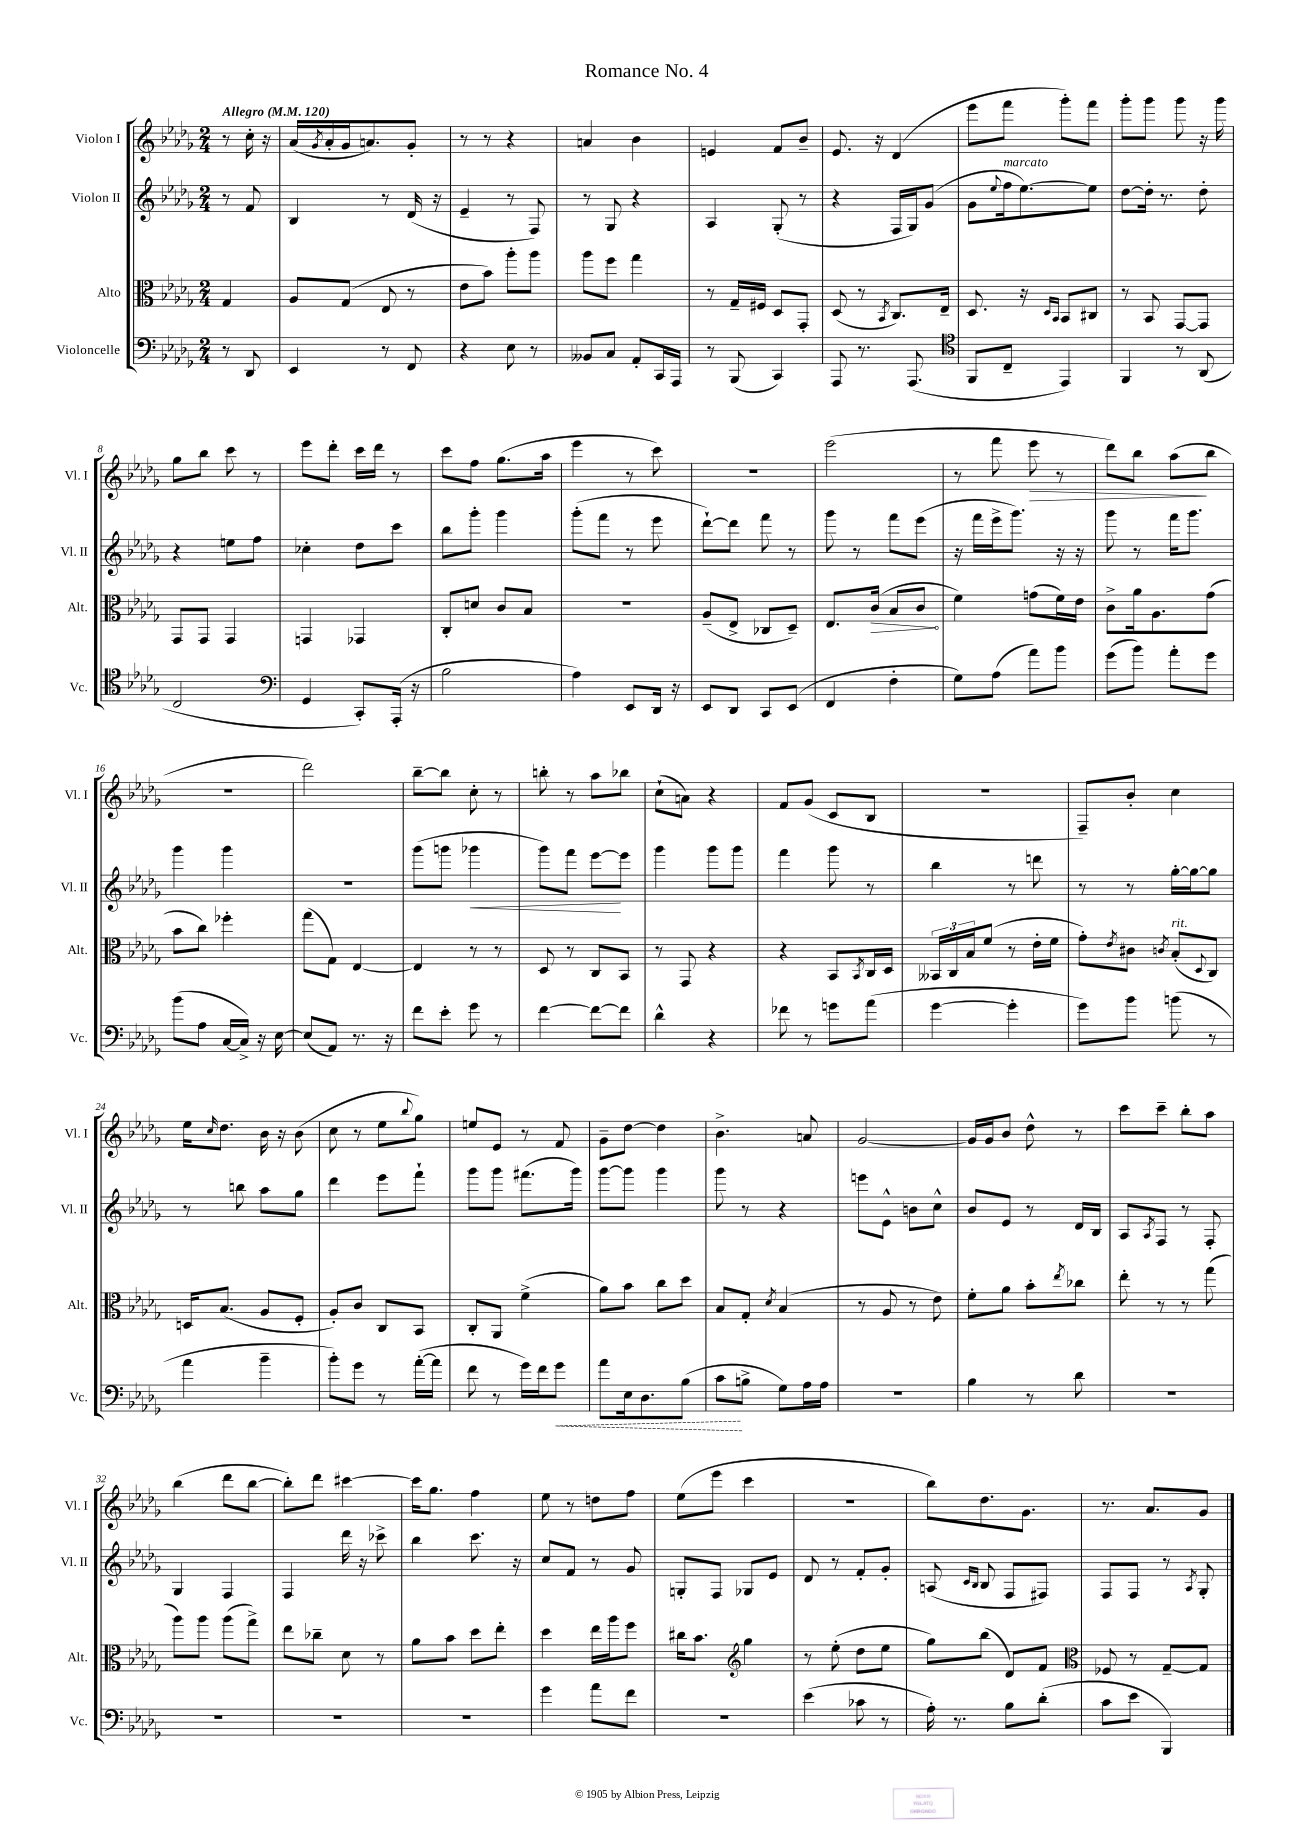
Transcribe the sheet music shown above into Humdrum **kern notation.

**kern	**dynam	**kern	**dynam	**kern	**dynam	**kern	**dynam
*part4	*part4	*part3	*part3	*part2	*part2	*part1	*part1
*staff4	*staff4	*staff3	*staff3	*staff2	*staff2	*staff1	*staff1
*I"Violoncelle	*	*I"Alto	*	*I"Violon II	*	*I"Violon I	*
*I'Vc.	*	*I'Alt.	*	*I'Vl. II	*	*I'Vl. I	*
*clefF4	*	*clefC3	*	*clefG2	*	*clefG2	*
*k[b-e-a-d-g-]	*	*k[b-e-a-d-g-]	*	*k[b-e-a-d-g-]	*	*k[b-e-a-d-g-]	*
*M2/4	*	*M2/4	*	*M2/4	*	*M2/4	*
*MM120	*	*MM120	*	*MM120	*	*MM120	*
=	=	=	=	=	=	=	=
!	!	!	!	!	!	!LO:TX:a:B:t=Allegro	!
8r	.	4G-/	.	8r	.	8r	.
8DD-/	.	.	.	8f/	.	16cc'\	.
.	.	.	.	.	.	16r	.
=1	=1	=1	=1	=1	=1	=1	=1
4EE-/	.	8A-/L	.	4B-/	.	(16a-/LL	.
.	.	.	.	.	.	8qg-/	.
.	.	.	.	.	.	16a-'/	.
.	.	(8G-/J	.	.	.	16g-/J	.
.	.	.	.	.	.	8.an/)	.
8r	.	8E-/	.	8r	.	.	.
8FF/	.	8r	.	(16d-/	.	8g-'/J	.
.	.	.	.	16r	.	.	.
=2	=2	=2	=2	=2	=2	=2	=2
4r	.	8e-\L	.	4e-~/	.	8r	.
.	.	8b-\J)	.	.	.	8r	.
8E-\	.	8aa-'\L	.	8r	.	4r	.
8r	.	8aa-\J	.	8F/)	.	.	.
=3	=3	=3	=3	=3	=3	=3	=3
8BB--X/L	.	8aa-\L	.	8r	.	4an/	.
8C/J	.	8ff\J	.	8G-/	.	.	.
8AA-'/L	.	4gg-\	.	4r	.	4b-\	.
16CC/L	.	.	.	.	.	.	.
16AAA-/JJ	.	.	.	.	.	.	.
=4	=4	=4	=4	=4	=4	=4	=4
8r	.	8r	.	4A-/	.	4en/	.
(8BBB-/	.	16G-~/LL	.	.	.	.	.
.	.	16F#X/JJ	.	.	.	.	.
4CC/)	.	8D-/L	.	(8G-'/	.	8f/L	.
.	.	8GG-'/J	.	8r	.	8b-~/J	.
=5	=5	=5	=5	=5	=5	=5	=5
8AAA-/	.	(8D-/	.	4r	.	8.e-/	.
8.r	.	8r	.	.	.	.	.
.	.	.	.	.	.	16r	.
.	.	8qBB-/	.	.	.	.	.
.	.	8.C/L)	.	16F/LL	.	(4d-/	.
(8.AAA-/	.	.	.	16G-/J)	.	.	.
.	.	.	.	(8g-/J	.	.	.
.	.	16E-~/Jk	.	.	.	.	.
=6	=6	=6	=6	=6	=6	=6	=6
*clefC4	*	*	*	*	*	*	*
8FF/L	.	8.D-/	.	8g-\L	.	8eee-\L	.
.	.	.	.	8qqee-/	.	.	.
!	!	!	!	!LO:TX:a:i:t=marcato	!	!	!
8C~/J	.	.	.	16ff\k	.	8fff\J	.
.	.	16r	.	[8.ee-\)	.	.	.
.	.	16qqD-/LL	.	.	.	.	.
.	.	16qqBB-/JJ	.	.	.	.	.
4EE-/)	.	8BB-/L	.	.	.	8ggg-'\L)	.
.	.	8C#X/J	.	8ee-\J]	.	8fff\J	.
=7	=7	=7	=7	=7	=7	=7	=7
4FF/	.	8r	.	[8dd-\L	.	8ggg-'\L	.
.	.	8BB-/	.	16dd-'\Jk]	.	8ggg-\J	.
.	.	.	.	8.r	.	.	.
8r	.	[8GG-/L	.	.	.	8ggg-\	.
(8AA-/	.	8GG-/J]	.	8dd-'\	.	16r	.
.	.	.	.	.	.	16ggg-\	.
!!LO:LB:g=z
=8	=8	=8	=8	=8	=8	=8	=8
2C/	.	8GG-/L	.	4r	.	8gg-\L	.
.	.	8GG-/J	.	.	.	8bb-\J	.
.	.	4GG-/	.	8een\L	.	8ccc\	.
.	.	.	.	8ff\J	.	8r	.
=9	=9	=9	=9	=9	=9	=9	=9
*clefF4	*	*	*	*	*	*	*
4GG-/	.	4GGn/	.	4cc-X'\	.	8eee-\L	.
.	.	.	.	.	.	8ddd-'\J	.
8CC'/L)	.	4GG-X/	.	8dd-\L	.	16ccc\LL	.
.	.	.	.	.	.	16ddd-\JJ	.
(16AAA-'/Jk	.	.	.	8ccc\J	.	8r	.
16r	.	.	.	.	.	.	.
=10	=10	=10	=10	=10	=10	=10	=10
2B-\	.	8C'/L	.	8bb-\L	.	8ccc\L	.
.	.	8dn/J	.	8ggg-'\J	.	8ff\J	.
.	.	8c/L	.	4ggg-\	.	(8.gg-\L	.
.	.	8B-/J	.	.	.	.	.
.	.	.	.	.	.	16aa-\Jk	.
=11	=11	=11	=11	=11	=11	=11	=11
4A-\)	.	2r	.	(8ggg-'\L	.	4eee-\	.
.	.	.	.	8fff\J	.	.	.
8EE-/L	.	.	.	8r	.	8r	.
16DD-/Jk	.	.	.	8eee-\	.	8ccc\)	.
16r	.	.	.	.	.	.	.
=12	=12	=12	=12	=12	=12	=12	=12
8EE-/L	.	(8A-~/L	.	[8ddd-`\L)	.	2r	.
8DD-/J	.	8E-^/J	.	8ddd-\J]	.	.	.
8CC/L	.	8C-X/L	.	8fff\	.	.	.
(8EE-/J	.	8D-~/J)	.	8r	.	.	.
=13	=13	=13	=13	=13	=13	=13	=13
4FF/	.	8.E-/L	.	8ggg-\	.	(2eee-\	.
.	.	.	.	8r	.	.	.
!	!	!	!LO:HP:b	!	!	!	!
.	.	(16c/Jk	>	.	.	.	.
4F'\	.	8B-/L	.	8fff\L	.	.	.
.	.	8c/J	.	(8eee-\J	.	.	.
.	.	.	]	.	.	.	.
=14	=14	=14	=14	=14	=14	=14	=14
8G-\L)	.	4f\)	.	16r	.	8r	.
.	.	.	.	16fff\LL	.	.	.
(8A-\J	.	.	.	16eee-^\J	.	8fff\	.
.	.	.	.	8.ggg-\J)	.	.	.
!	!	!	!	!	!	!	!LO:HP:b
8a-\L)	.	(8gn\L	.	.	.	8eee-\	>
8b-\J	.	16f\L)	.	16r	.	8r	.
.	.	16e-\JJ	.	16r	.	.	.
=15	=15	=15	=15	=15	=15	=15	=15
(8g-\L	.	8c^\L	.	8ggg-\	.	8ddd-\L)	.
8b-\J)	.	16a-\k	.	8r	.	8bb-\J	.
.	.	8.A-\	.	.	.	.	.
8a-'\L	.	.	.	16fff\KL	.	(8aa-\L	.
.	.	.	.	8.ggg-\J	.	.	.
8g-\J	.	(8g-\J	.	.	.	8bb-\J	]
!!LO:LB:g=z
=16	=16	=16	=16	=16	=16	=16	=16
(8b-\L	.	8b-\L	.	4ggg-\	.	2r	.
8A-\J	.	8cc\J)	.	.	.	.	.
[16C/LL	.	4ff-X'\	.	4ggg-\	.	.	.
16C^/JJ])	.	.	.	.	.	.	.
16r	.	.	.	.	.	.	.
[16E-\	.	.	.	.	.	.	.
=17	=17	=17	=17	=17	=17	=17	=17
(8E-/L]	.	(8gg-\L	.	2r	.	2ddd-\)	.
8AA-/J)	.	8G-\J)	.	.	.	.	.
8.r	.	[4E-/	.	.	.	.	.
16r	.	.	.	.	.	.	.
=18	=18	=18	=18	=18	=18	=18	=18
8f\L	.	4E-/]	.	(8ggg-\L	.	[8bb-~\L	.
8e-'\J	.	.	.	8gggn\J	.	8bb-\J]	.
!	!	!	!	!	!LO:HP:b	!	!
8g-\	.	8r	.	4ggg-X\	<	8cc'\	.
8r	.	8r	.	.	.	8r	.
=19	=19	=19	=19	=19	=19	=19	=19
[4f\	.	8D-/	.	8ggg-\L)	.	8bbn'\	.
.	.	8r	.	8fff\J	.	8r	.
8f\L_	.	8C/L	.	[8eee-\L	.	8aa-\L	.
8f\J]	.	8BB-/J	.	8eee-\J]	[	8bb-X\J	.
=20	=20	=20	=20	=20	=20	=20	=20
4d-^^\	.	8r	.	4ggg-\	.	(8cc`\L	.
.	.	8GG-/	.	.	.	8an\J)	.
4r	.	4r	.	8ggg-\L	.	4r	.
.	.	.	.	8ggg-\J	.	.	.
=21	=21	=21	=21	=21	=21	=21	=21
8f-X\	.	4r	.	4fff\	.	8f/L	.
8r	.	.	.	.	.	(8g-/J	.
8gn\L	.	8BB-/L	.	8ggg-\	.	8c/L	.
.	.	8qBB-/	.	.	.	.	.
(8a-\J	.	16C/L	.	8r	.	8B-/J	.
.	.	16D-/JJ	.	.	.	.	.
=22	=22	=22	=22	=22	=22	=22	=22
[4g-\	.	24BB--X/LL	.	4bb-\	.	2r	.
.	.	24C/	.	.	.	.	.
.	.	24B-/J	.	.	.	.	.
.	.	(8f/J	.	.	.	.	.
4g-'\]	.	8r	.	8r	.	.	.
.	.	16e-'\LL	.	8dddn\	.	.	.
.	.	16f\JJ	.	.	.	.	.
=23	=23	=23	=23	=23	=23	=23	=23
8g-\L)	.	8g-'\L)	.	8r	.	8F~/L)	.
.	.	8qe-/	.	.	.	.	.
8b-\J	.	8c#X\J	.	8r	.	8b-'/J	.
.	.	8qcn/	.	.	.	.	.
!	!	!LO:TX:a:i:t=rit.	!	!	!	!	!
(8bn\	.	(8B-'/L	.	[16gg-'\LL	.	4cc\	.
.	.	.	.	16gg-\J_	.	.	.
.	.	8qqD-/	.	.	.	.	.
8r	.	8C/J)	.	8gg-\J]	.	.	.
!!LO:LB:g=z
=24	=24	=24	=24	=24	=24	=24	=24
4a-\	.	16Dn/KL	.	8r	.	16ee-\KL	.
.	.	.	.	.	.	16qqcc/	.
.	.	(8.B-/J	.	.	.	8.dd-\J	.
.	.	.	.	8bbn\	.	.	.
4b-~\	.	8A-/L	.	8aa-\L	.	16b-\	.
.	.	.	.	.	.	16r	.
.	.	8F'/J	.	8gg-\J	.	(8b-\	.
=25	=25	=25	=25	=25	=25	=25	=25
8b-'\L)	.	8A-'/L)	.	4ddd-\	.	8cc\	.
8g-\J	.	8c/J	.	.	.	8r	.
8r	.	8C/L	.	8eee-\L	.	8ee-\L	.
.	.	.	.	.	.	8qqbb-/	.
([16a-'\LL	.	8BB-/J	.	8fff`\J	.	8gg-\J)	.
16a-\JJ]	.	.	.	.	.	.	.
=26	=26	=26	=26	=26	=26	=26	=26
8f\	.	8C'/L	.	8ggg-\L	.	8een/L	.
8r	.	8AA-/J	.	8ggg-\J	.	8e-/J	.
16g-\LL)	.	(4f^\	.	(8.fff#X\L	.	8r	.
16f\J	.	.	.	.	.	.	.
!	!LO:HP:b	!	!	!	!	!	!
8g-\J	<	.	.	.	.	8f/	.
.	.	.	.	16ggg-\Jk)	.	.	.
=27	=27	=27	=27	=27	=27	=27	=27
8a-\L	.	8a-\L)	.	[8ggg-\L	.	8g-~\L	.
16E-\k	.	8b-\J	.	8ggg-\J]	.	[8dd-\J	.
8.D-\	.	.	.	.	.	.	.
.	.	8cc\L	.	4ggg-\	.	4dd-\]	.
(8B-\J	.	8dd-\J	.	.	.	.	.
=28	=28	=28	=28	=28	=28	=28	=28
8c\L	.	8B-/L	.	8ggg-\	.	4.b-^\	.
8Bn^\J	[	8G-'/J	.	8r	.	.	.
.	.	8qd-/	.	.	.	.	.
8G-\L)	.	(4B-/	.	4r	.	.	.
16A-\L	.	.	.	.	.	8an/	.
16A-\JJ	.	.	.	.	.	.	.
=29	=29	=29	=29	=29	=29	=29	=29
2r	.	8r	.	8eeen\L	.	[2g-/	.
.	.	8A-/	.	8e-^^\J	.	.	.
.	.	8r	.	8bn\L	.	.	.
.	.	8e-\)	.	8cc^^\J	.	.	.
=30	=30	=30	=30	=30	=30	=30	=30
4B-\	.	8f'\L	.	8b-/L	.	16g-/LL]	.
.	.	.	.	.	.	16g-/J	.
.	.	8a-\J	.	8e-/J	.	8b-/J	.
8r	.	8b-'\L	.	8r	.	8dd-^^\	.
.	.	8qee-/	.	.	.	.	.
8d-\	.	8cc-X\J	.	16d-/LL	.	8r	.
.	.	.	.	16B-/JJ	.	.	.
=31	=31	=31	=31	=31	=31	=31	=31
2r	.	8ee-'\	.	8A-/L	.	8ccc\L	.
.	.	.	.	8qA-/	.	.	.
.	.	8r	.	8F/J	.	8ccc~\J	.
.	.	8r	.	8r	.	8bb-'\L	.
.	.	(8gg-\	.	8F'/	.	8aa-\J	.
!!LO:LB:g=z
=32	=32	=32	=32	=32	=32	=32	=32
2r	.	8aa-\L)	.	4G-/	.	(4bb-\	.
.	.	8aa-\J	.	.	.	.	.
.	.	(8aa-\L	.	4F/	.	8ddd-\L	.
.	.	8gg-^\J)	.	.	.	[8bb-\J	.
=33	=33	=33	=33	=33	=33	=33	=33
2r	.	8ee-\L	.	4F/	.	8bb-'\L])	.
.	.	8cc-X~\J	.	.	.	8ddd-\J	.
.	.	8d-\	.	16ddd-\	.	[4ccc#X\	.
.	.	.	.	16r	.	.	.
.	.	8r	.	8ccc-X^\	.	.	.
=34	=34	=34	=34	=34	=34	=34	=34
2r	.	8a-\L	.	4bb-\	.	16ccc#\KL]	.
.	.	.	.	.	.	8.gg-\J	.
.	.	8b-\J	.	.	.	.	.
.	.	8dd-\L	.	8.ccc\	.	4ff\	.
.	.	8ee-'\J	.	.	.	.	.
.	.	.	.	16r	.	.	.
=35	=35	=35	=35	=35	=35	=35	=35
4g-\	.	4dd-\	.	8cc/L	.	8ee-\	.
.	.	.	.	8f/J	.	8r	.
8a-\L	.	16ee-\LL	.	8r	.	8ddn\L	.
.	.	16aa-\J	.	.	.	.	.
8f\J	.	8ff\J	.	8g-/	.	8ff\J	.
=36	=36	=36	=36	=36	=36	=36	=36
2r	.	16cc#X\KL	.	8Gn'/L	.	(8ee-\L	.
.	.	8.b-\J	.	.	.	.	.
.	.	.	.	8F/J	.	8eee-\J	.
*	*	*clefG2	*	*	*	*	*
.	.	4gg-\	.	8G-X/L	.	4ccc\	.
.	.	.	.	8e-/J	.	.	.
=37	=37	=37	=37	=37	=37	=37	=37
(4e-\	.	8r	.	8d-/	.	2r	.
.	.	(8ee-'\	.	8r	.	.	.
8c-X\	.	8dd-\L	.	8f'/L	.	.	.
8r	.	8ee-\J	.	8g-'/J	.	.	.
=38	=38	=38	=38	=38	=38	=38	=38
16A-'\)	.	8gg-\L)	.	(8An/	.	8bb-\L)	.
8.r	.	.	.	.	.	.	.
.	.	.	.	16qqc/LL	.	.	.
.	.	.	.	16qqB-/JJ	.	.	.
.	.	(8bb-\J	.	8B-/	.	8.dd-\	.
8B-\L	.	8d-/L)	.	8F/L	.	.	.
.	.	.	.	.	.	8.g-\J	.
(8d-'\J	.	8f/J	.	8F#X/J)	.	.	.
=39	=39	=39	=39	=39	=39	=39	=39
*	*	*clefC3	*	*	*	*	*
8c\L	.	8F-X/	.	8F/L	.	8.r	.
8e-\J	.	8r	.	8F/J	.	.	.
.	.	.	.	.	.	8.a-/L	.
4BBB-/)	.	[8G-~/L	.	8r	.	.	.
.	.	.	.	8qA-/	.	.	.
.	.	8G-/J]	.	8G-'/	.	8g-/J	.
==	==	==	==	==	==	==	==
*-	*-	*-	*-	*-	*-	*-	*-
